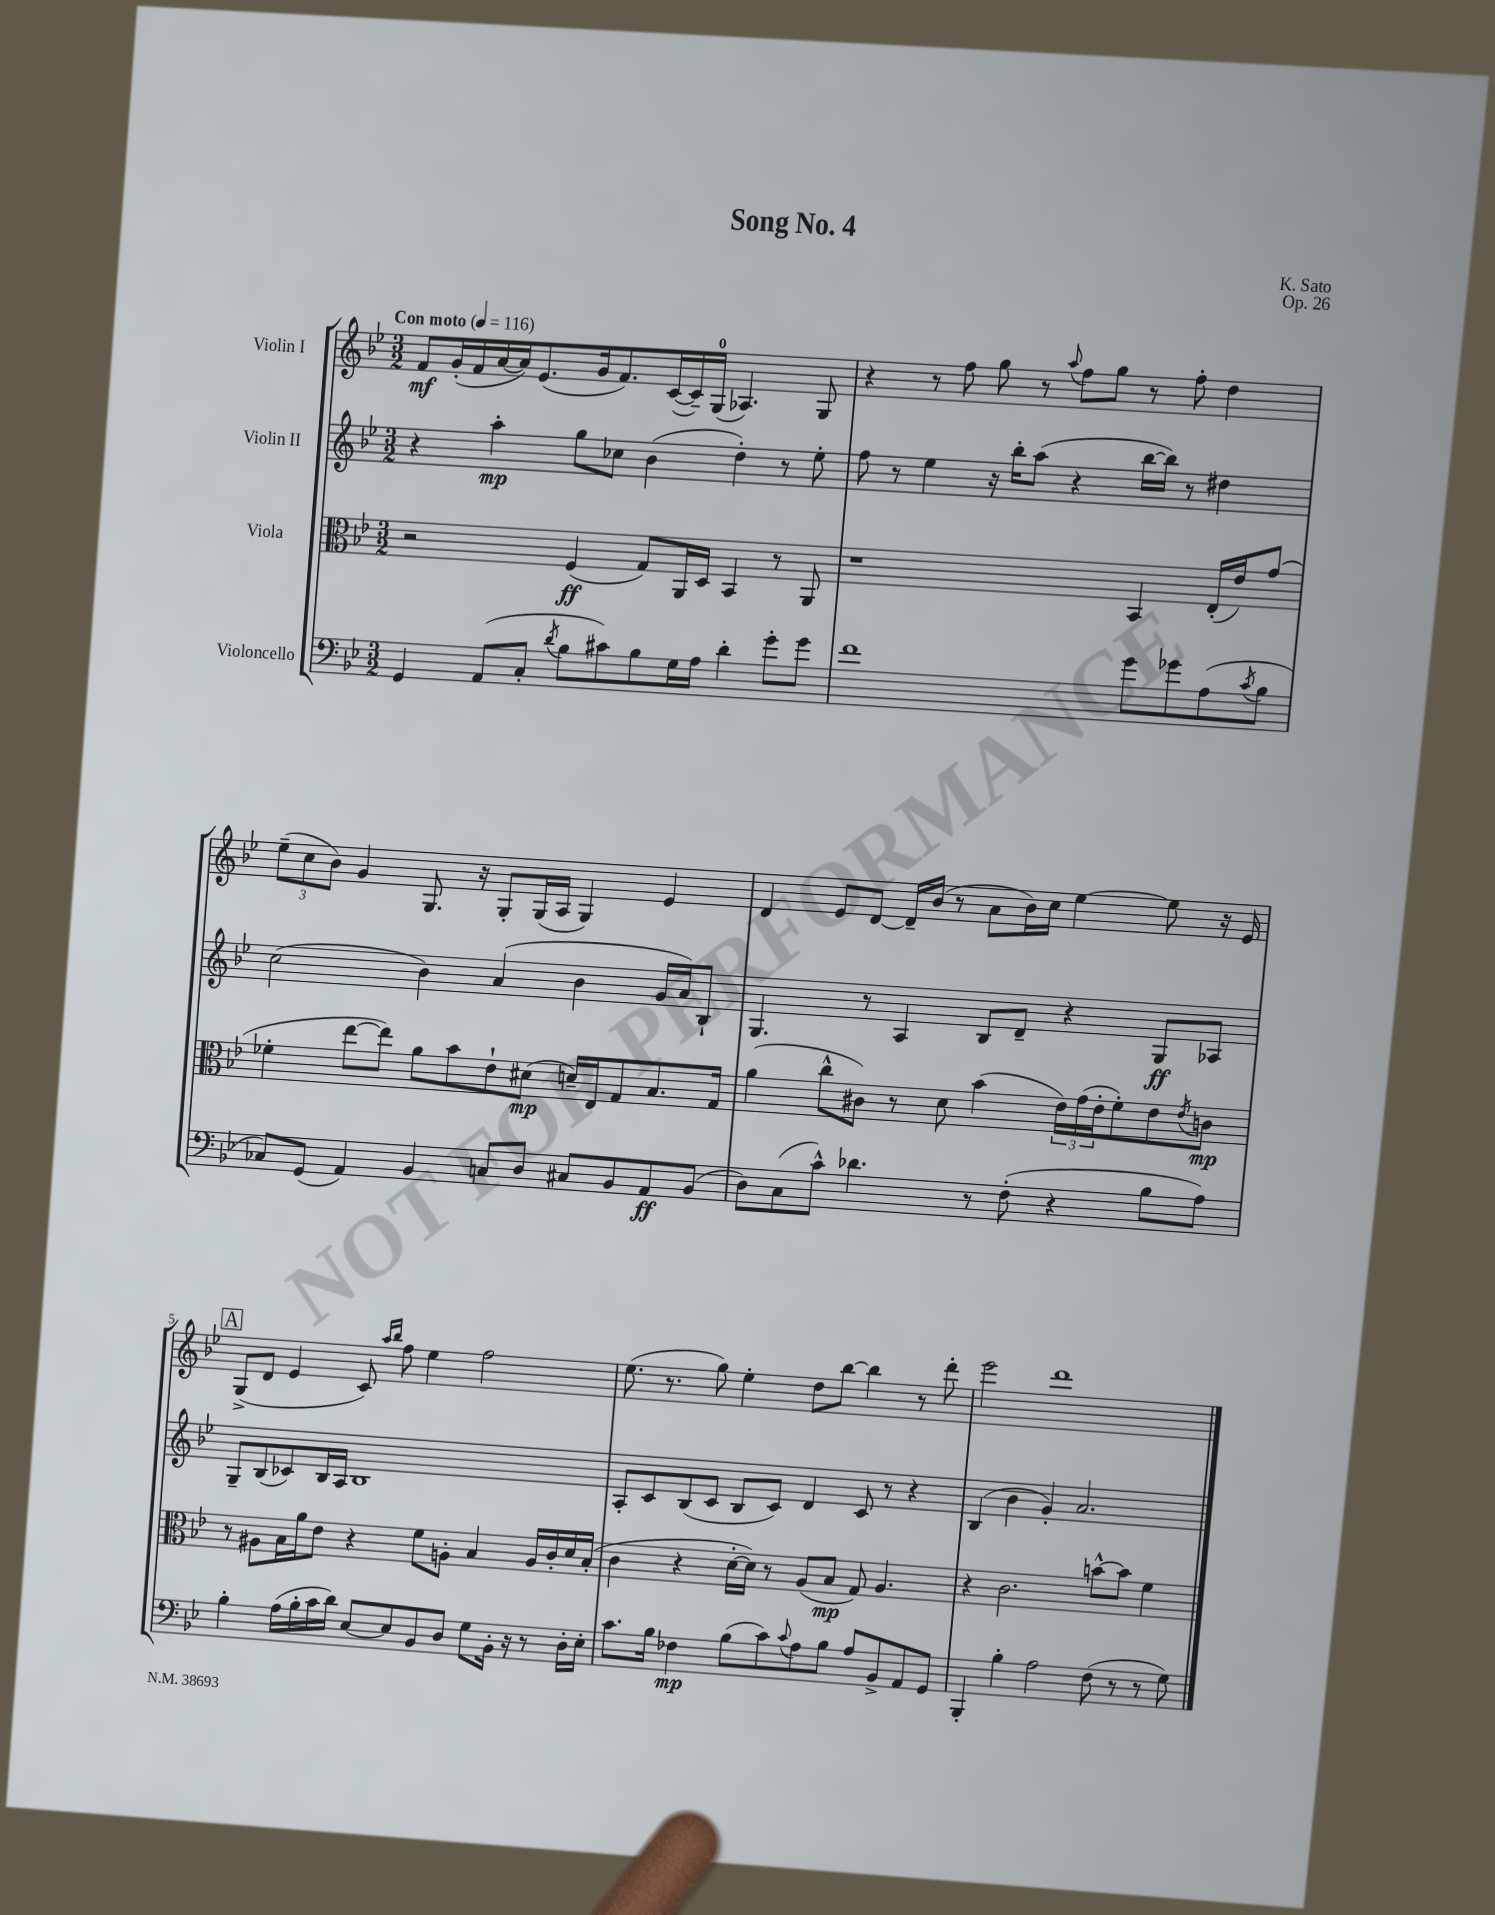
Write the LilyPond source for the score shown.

\header { title = "Song No. 4" composer = "K. Sato" opus = "Op. 26" }
<<
\new StaffGroup <<
\new Staff = "s0" \with { instrumentName = "Violin I" } {
    \clef treble \key bes \major \numericTimeSignature \time 3/2 \tempo "Con moto" 4 = 116
    f'8\mf g'16-.( f'16 a'16~ a'16) ees'8.( g'16 f'8.) c'16~( c'16--) g16-0( aes4.) g8 |
    r4 r8 f''8 g''8 r8 \appoggiatura { a''8 } f''8 g''8 r8 f''8-. d''4 |
    \tuplet 3/2 { ees''8--( c''8 bes'8) } g'4 g8. r16 g8-. g16( a16 g4) ees'4 |
    d'4 ees'8 d'8~ d'16-- bes'16( r8 a'8 bes'16) c''16 ees''4~ ees''8 r16 ees'16 |
    \mark \markup { \box "A" } g8->( d'8 ees'4 c'8) \grace { a''16 bes''16 } f''8 ees''4 f''2 |
    ees''8.( r8. g''8) ees''4-. d''8 bes''8~ bes''4 r8 d'''8-. |
    ees'''2 d'''1 \bar "|." |
}
\new Staff = "s1" \with { instrumentName = "Violin II" } {
    \clef treble \key bes \major \numericTimeSignature \time 3/2
    r4 a''4-.\mp g''8 ces''8 bes'4( d''4-.) r8 ees''8-. |
    f''8 r8 ees''4 r16 bes''16-. a''8( r4 bes''16~ bes''16) r8 dis''4 |
    c''2( bes'4) a'4( bes'4 g'16 a'16) bes8-! |
    g4. r8 a4 bes8 d'8-- r4 g8\ff aes8 |
    \mark \markup { \box "A" } g8-- bes8( ces'8) bes16 a16 bes1 |
    a8-. c'8 bes8( c'8 bes8 c'8) d'4 c'8 r8 r4 |
    bes4( bes'4 g'4-.) a'2. \bar "|." |
}
\new Staff = "s2" \with { instrumentName = "Viola" } {
    \clef alto \key bes \major \numericTimeSignature \time 3/2
    r2 f4\ff( g8) a,16 d16 bes,4 r8 a,8 |
    r1 bes,4 ees16-.( ees'16) g'8( |
    fes'4-. ees''8~ ees''8) a'8 bes'8 ees'8-! dis'8\mp( d'16--) ees16 g8 bes8. g16 |
    a'4( c''8-^ cis'8) r8 d'8 bes'4( \tuplet 3/2 { ees'16) g'16( ees'16-. } f'8-.) ees'8 \acciaccatura { ees'8 } c'8\mp |
    \mark \markup { \box "A" } r8 ais8 bes16 a'16 ees'8 r4 f'8 a8-. bes4 a16 c'16-. d'16 bes16-.( |
    c'4 r4 d'16~-. d'16) r8 a8( bes8\mp g8) a4. |
    r4 c'2. b'8~-^ b'8 f'4 \bar "|." |
}
\new Staff = "s3" \with { instrumentName = "Violoncello" } {
    \clef bass \key bes \major \numericTimeSignature \time 3/2
    g,4 a,8( c8-. \acciaccatura { d'8 } bes8 cis'8) bes8 g16 a16 d'4-. g'8-. g'8 |
    f'1 g'8 ges'8 a8( \acciaccatura { c'8 } bes8 |
    ces8) g,8( a,4) bes,4 c8 d8 cis8 bes,8 a,8\ff bes,8( |
    d8) c8( c'8-^) des'4. r8 f8-.( r4 bes8 a8) |
    \mark \markup { \box "A" } bes4-. a16( bes16-. c'16 d'16) ees8~ ees8 bes,8 d8 g8 bes,16-. r16 r8 d16-. ees16-. |
    c'8. bes16 fes4\mp bes8( c'8) \appoggiatura { c'8 } a8 bes8 a8 bes,8-> a,8 g,8 |
    bes,,4-. bes4-. a2 f8( r8 r8 g8) \bar "|." |
}
>>
>>
\layout { \context { \Score \override BarNumber.break-visibility = ##(#f #t #t) barNumberVisibility = #(every-nth-bar-number-visible 5) } }
